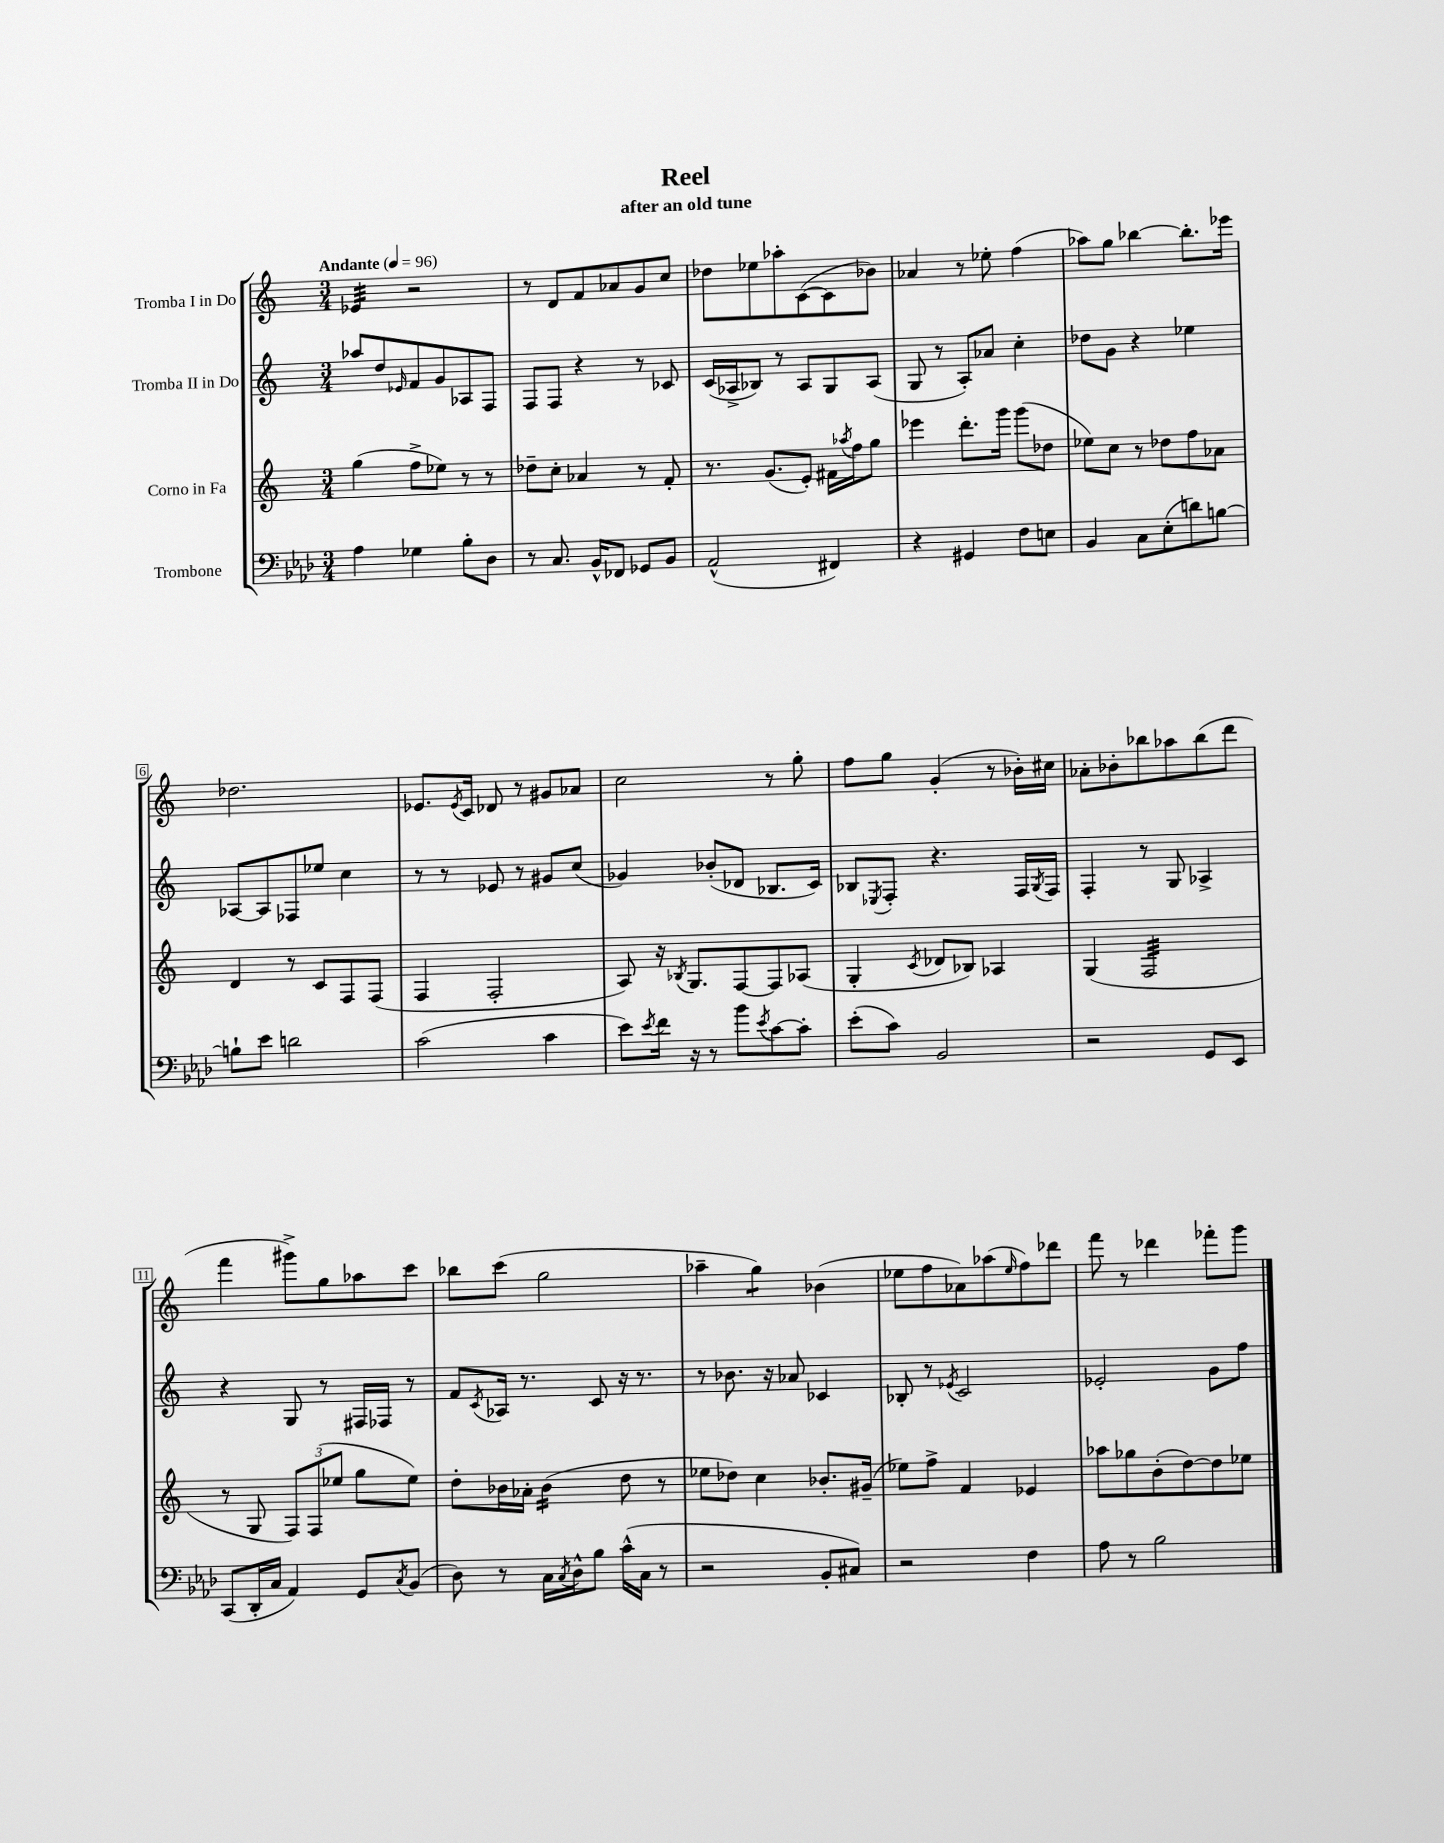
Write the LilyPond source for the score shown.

\header { title = "Reel" subtitle = "after an old tune" }
<<
\new StaffGroup <<
\new Staff = "s0" \with { instrumentName = "Tromba I in Do" } {
    \clef treble \key c \major \numericTimeSignature \time 3/4 \tempo "Andante" 4 = 96
    ees'4:32 r2 |
    r8 d'8 f'8 aes'8 g'8 c''8 |
    des''8 ees''8 aes''8-. c'8~( c'8 bes'8) |
    aes'4 r8 ees''8-. f''4( |
    aes''8) g''8 bes''4~ bes''8.-. ees'''16 |
    des''2. |
    ees'8. \acciaccatura { ees'8 } c'16 des'8 r8 gis'8 aes'8 |
    c''2 r8 g''8-. |
    f''8 g''8 g'4-.( r8 bes'16-.) cis''16 |
    aes'8-. bes'8-. bes''8 aes''8 bes''8( d'''8 |
    f'''4 gis'''8->) g''8 aes''8 c'''8 |
    bes''8 c'''8( g''2 |
    aes''4-- g''4:8) bes'4( |
    ees''8 f''8 aes'8) aes''8( \grace { ees''16 } f''8) des'''8 |
    f'''8 r8 des'''4 fes'''8-. g'''8 \bar "|." |
}
\new Staff = "s1" \with { instrumentName = "Tromba II in Do" } {
    \clef treble \key c \major \numericTimeSignature \time 3/4
    aes''8 d''8 \grace { ees'16 } f'8 g'8 aes8 f8 |
    f8 f8 r4 r8 ces'8 |
    c'16( aes16-> bes8) r8 aes8 g8 aes8( |
    g8 r8 a8-.) aes'8 c''4-. |
    des''8 g'8 r4 ees''4 |
    aes8~ aes8 fes8 ees''8 c''4 |
    r8 r8 ees'8 r8 gis'8 c''8( |
    ges'4) bes'8-.( des'8 bes8. c'16) |
    bes8 \acciaccatura { ees8 } f8-. r4. f16 \acciaccatura { g8 } f16 |
    f4-. r8 g8 aes4-> |
    r4 g8 r8 fis16 fes16 r8 |
    f'8 \acciaccatura { c'8 } aes16 r8. c'8 r16 r8. |
    r8 bes'8. r16 aes'8 ces'4 |
    bes8-. r8 \acciaccatura { ees'8 } c'2 |
    ees'2-. g'8 f''8 \bar "|." |
}
\new Staff = "s2" \with { instrumentName = "Corno in Fa" } {
    \clef treble \key c \major \numericTimeSignature \time 3/4
    g''4( f''8-> ees''8) r8 r8 |
    des''8-- c''8-. aes'4 r8 f'8-. |
    r8. g'8.( e'8-.) fis'16 \acciaccatura { aes''8 } f''16 g''8 |
    ees'''4 d'''8.-. g'''16 g'''8( des''8 |
    ees''8) c''8 r8 des''8 f''8 aes'8 |
    d'4 r8 c'8 f8 f8( |
    f4 f2-. |
    a8) r16 \acciaccatura { bes8 } g8. f8~ f8 aes8( |
    g4-. \acciaccatura { c'8 } des'8 bes8) aes4 |
    g4( f2:32 |
    r8 g8 \tuplet 3/2 { f8) f8( ees''8 } g''8 ees''8) |
    d''8-. bes'16 aes'16-. bes'4:16( d''8 r8 |
    ees''8 des''8) c''4 bes'8.-. gis'16--( |
    ees''8) f''8-> f'4 ees'4 |
    aes''8 ges''8 b'8-.( d''8~) d''8 ees''8 \bar "|." |
}
\new Staff = "s3" \with { instrumentName = "Trombone" } {
    \clef bass \key aes \major \numericTimeSignature \time 3/4
    aes4 ges4 bes8-. des8 |
    r8 c8. bes,16-^ fes,8 ges,8 bes,8 |
    aes,2-^( fis,4) |
    r4 gis,4 f8 e8 |
    bes,4 c8 ees8-.( d'8) b8~ |
    b8-! ees'8 d'2 |
    c'2( c'4 |
    ees'8) \acciaccatura { ees'8 } f'16 r16 r8 bes'8 \acciaccatura { ees'8 } c'8~ c'8-. |
    ees'8-.( c'8) bes,2 |
    r2 g,8 ees,8 |
    c,8( des,16-. c16 aes,4) g,8 \acciaccatura { c8 } bes,8( |
    des8) r8 c16 \acciaccatura { c8 } des16-^ bes8 c'16-^( c16 r8 |
    r2 bes,8-. cis8) |
    r2 f4 |
    aes8 r8 bes2 \bar "|." |
}
>>
>>
\layout { \context { \Score \override BarNumber.stencil = #(make-stencil-boxer 0.1 0.3 ly:text-interface::print) } }
